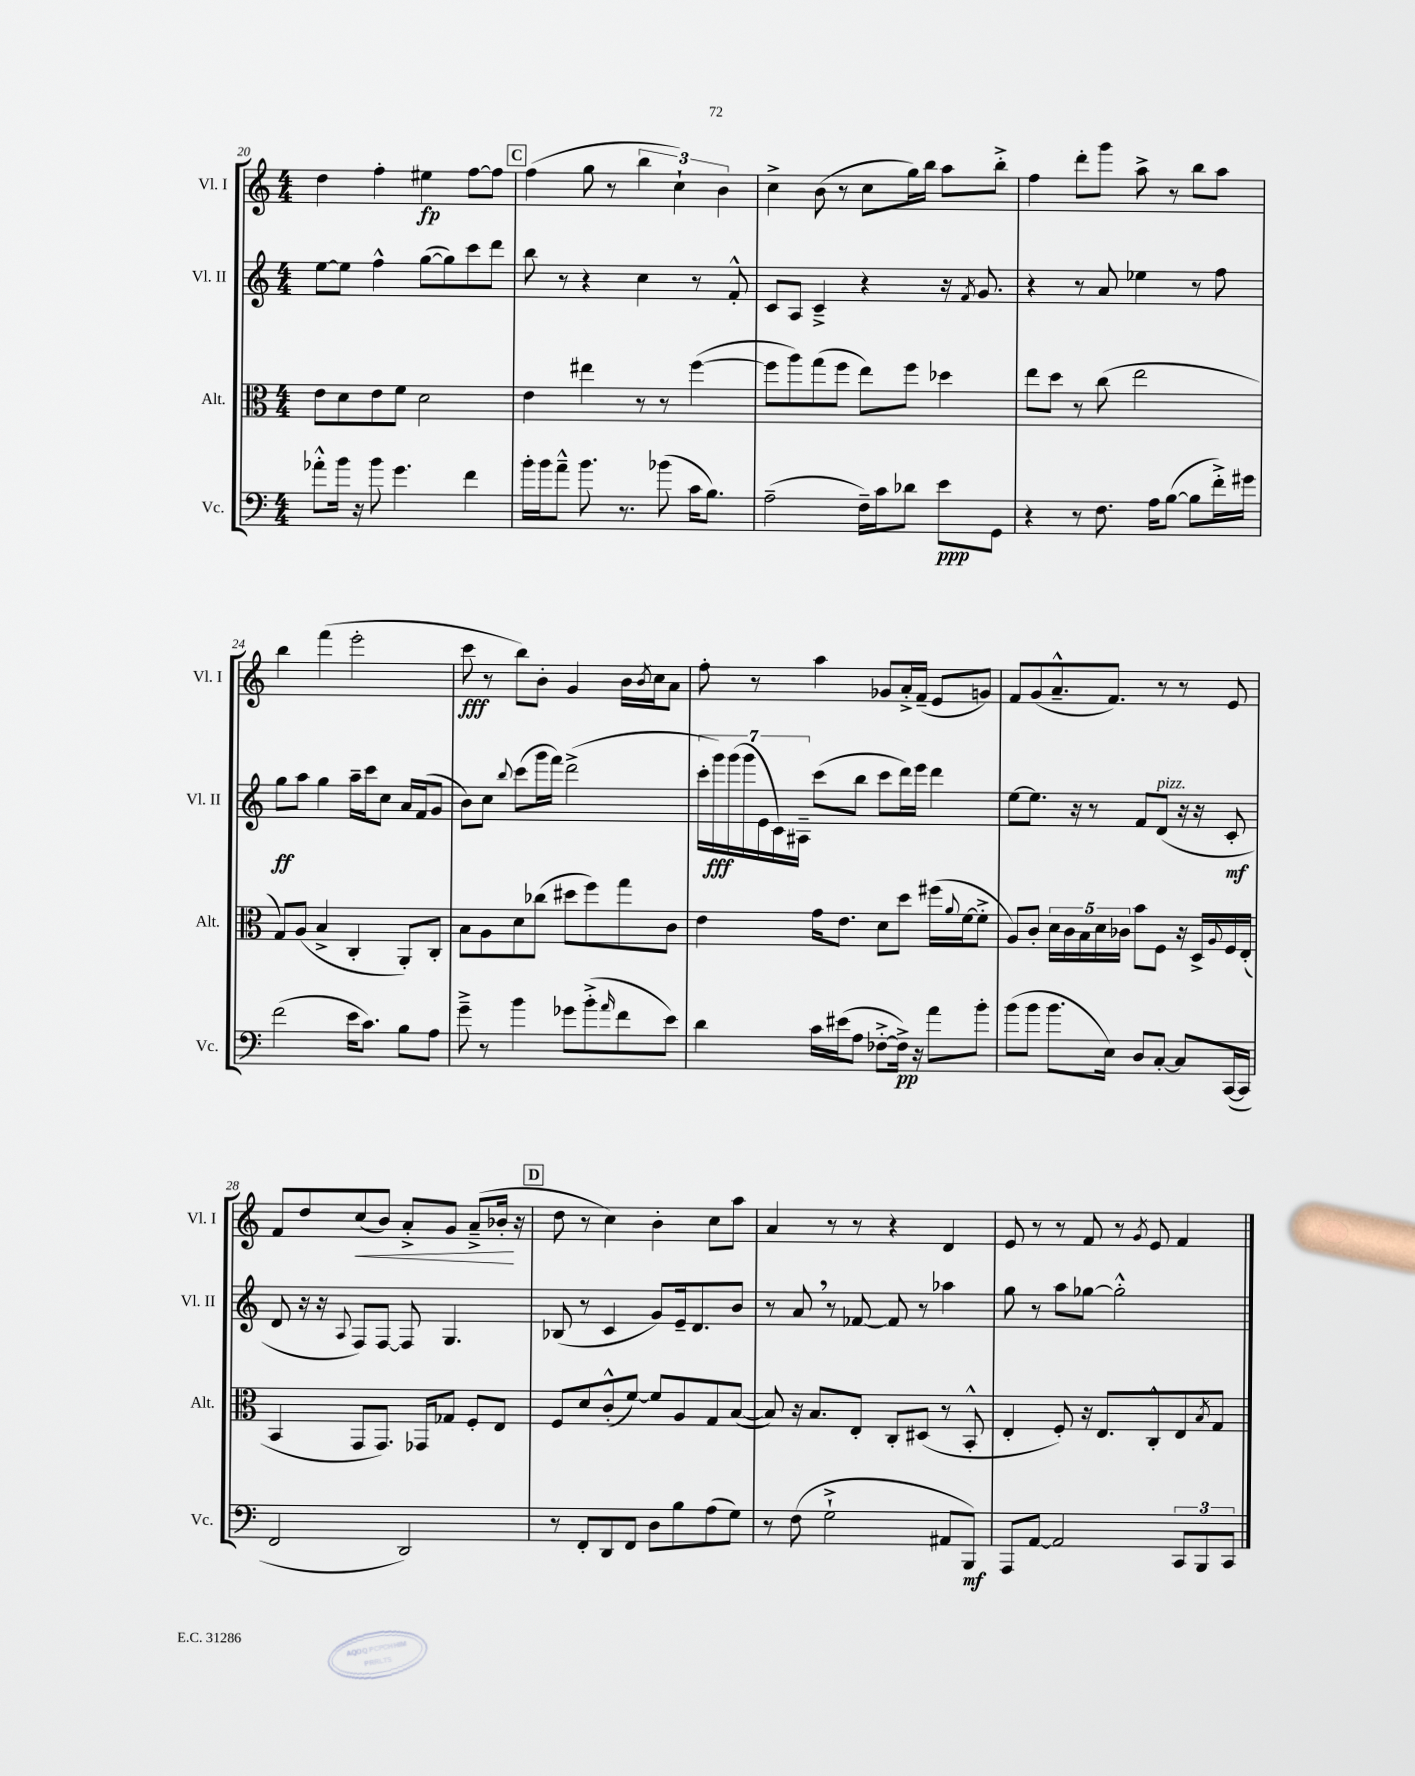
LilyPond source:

<<
\new StaffGroup <<
\new Staff = "s0" \with { instrumentName = "Vl. I" shortInstrumentName = "Vl. I" } {
    \clef treble \key c \major \numericTimeSignature \time 4/4
    d''4 f''4-. eis''4\fp f''8~ f''8 |
    \mark \markup { \box "C" } f''4( g''8 r8 \tuplet 3/2 { b''4 c''4-!) b'4 } |
    c''4-> b'8( r8 c''8 g''16) b''16 a''8 b''8-.-> |
    f''4 d'''8-. g'''8 a''8-> r8 b''8 a''8 |
    b''4 f'''4( e'''2-. |
    c'''8\fff r8 b''8) b'8-. g'4 b'16 \acciaccatura { b'8 } c''16 a'8 |
    f''8-. r8 a''4 ges'8 a'16-.-> f'16--( e'8 g'8) |
    f'8 g'8( a'8.---^ f'8.) r8 r8 e'8 |
    f'8 d''8 c''8\<( b'8) a'8-.-> g'8 a'8--->( bes'16-.\! r16 |
    \mark \markup { \box "D" } d''8 r8 c''4) b'4-. c''8 a''8 |
    a'4 r8 r8 r4 d'4 |
    e'8 r8 r8 f'8 r8 \acciaccatura { g'8 } e'8 f'4 \bar "|." |
}
\new Staff = "s1" \with { instrumentName = "Vl. II" shortInstrumentName = "Vl. II" } {
    \clef treble \key c \major \numericTimeSignature \time 4/4
    e''8~ e''8 f''4-^ g''8~( g''8) c'''8 d'''8 |
    \mark \markup { \box "C" } b''8 r8 r4 c''4 r8 f'8-.-^ |
    c'8 a8 c'4---> r4 r16 \acciaccatura { f'8 } g'8. |
    r4 r8 a'8 ees''4 r8 f''8 |
    g''8\ff a''8 g''4 a''16-- c'''16 c''8 a'16 f'16( g'8 |
    b'8) c''8 \appoggiatura { b''8 } c'''8( g'''16 f'''16) d'''2->( |
    \tuplet 7/4 { c'''16-. g'''16\fff) g'''16( g'''16 e'16 c'16) ais16-- } c'''8( b''8 c'''8 d'''16) e'''16 d'''4 |
    e''8~ e''8. r16 r8 f'8 d'8^\markup { \italic "pizz." }( r16 r16 c'8-.\mf |
    d'8 r16 r16 \appoggiatura { a8 } f8) f8~ f8 g4. |
    \mark \markup { \box "D" } bes8( r8 c'4 g'8) e'16-- d'8. b'8 |
    r8 a'8 \breathe r8 fes'8~ fes'8 r8 aes''4 |
    g''8 r8 a''8 ges''8~ ges''2-.-^ \bar "|." |
}
\new Staff = "s2" \with { instrumentName = "Alt." shortInstrumentName = "Alt." } {
    \clef alto \key c \major \numericTimeSignature \time 4/4
    e'8 d'8 e'8 f'8 d'2 |
    \mark \markup { \box "C" } e'4 eis''4 r8 r8 f''4~( |
    f''8 a''8) g''8( f''8 e''8) f''8 des''4 |
    e''8 d''8 r8 c''8( e''2 |
    g8) a8( b4-> c4-. a,8-.) c8-. |
    b8 a8 d'8 ces''8( dis''8 f''8) g''8 c'8 |
    e'4 g'16 e'8. d'8 d''8 fis''16( \appoggiatura { a'8 } f'16~ f'8-.-> |
    a8) c'8-. \tuplet 5/4 { d'16 c'16 b16 d'16 ces'16 } b'8 f8 r16 d16-> \appoggiatura { a8 } f16 e16-.( |
    b,4 g,8 g,8.) ges,16 ges8 f8-. e8 |
    \mark \markup { \box "D" } f8 d'8 c'8-.-^( f'8~) f'8 a8 g8 b8~( |
    b8) r16 b8. e8-. c8-. dis8( r8 b,8-.-^ |
    e4-. f8-.) r16 e8. c8-.-^ e8 \acciaccatura { b8 } g8 \bar "|." |
}
\new Staff = "s3" \with { instrumentName = "Vc." shortInstrumentName = "Vc." } {
    \clef bass \key c \major \numericTimeSignature \time 4/4
    aes'8-.-^ b'16 r16 b'8 g'4. f'4 |
    \mark \markup { \box "C" } b'16-. b'16 a'8---^ b'8. r8. bes'8( c'16 b8.) |
    a2--( f16--) c'16 des'8 e'8\ppp g,8 |
    r4 r8 f8. a16 b8~( b8 f'16-.->) gis'16 |
    f'2( e'16 c'8.) b8 a8 |
    g'8---> r8 b'4 ges'8 b'8-.->( \grace { a'16 } f'8 e'8) |
    d'4 c'16 eis'16( a8 fes8~-.-> fes16->\pp) r16 a'8 b'8-. |
    b'8( b'8 b'8. e16) d8 c8~-. c8 c,16~( c,16 |
    f,2 d,2) |
    \mark \markup { \box "D" } r8 f,8-. d,8 f,8 d8 b8 a8( g8) |
    r8 f8( g2-!-> ais,8 b,,8\mf) |
    a,,8 a,8~ a,2 \tuplet 3/2 { c,8 b,,8 c,8 } \bar "|." |
}
>>
>>
\layout { \context { \Score currentBarNumber = #20 } }
